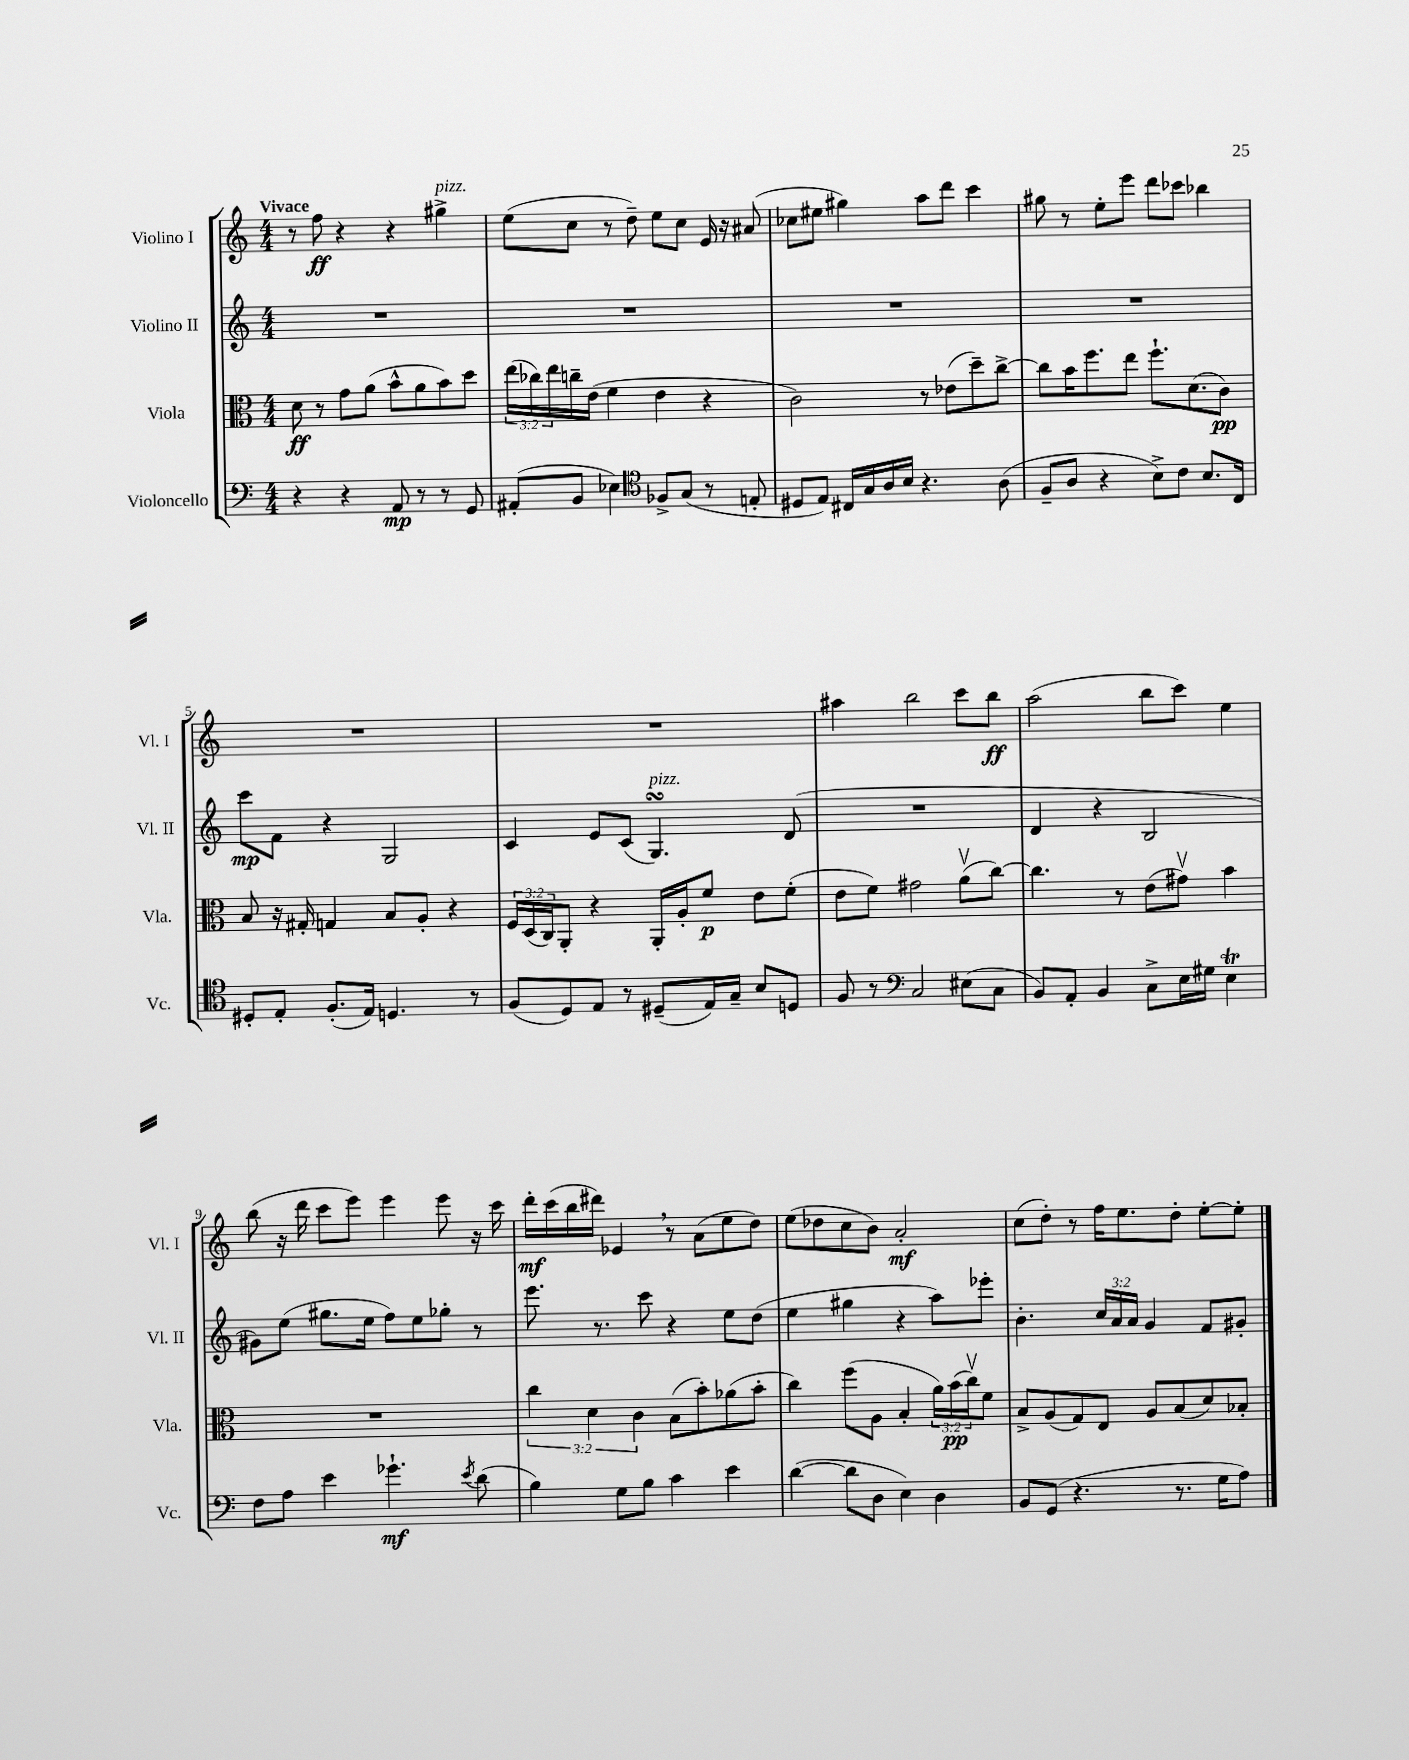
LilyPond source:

<<
\new StaffGroup <<
\new Staff = "s0" \with { instrumentName = "Violino I" shortInstrumentName = "Vl. I" } {
    \clef treble \key c \major \numericTimeSignature \time 4/4 \tempo "Vivace"
    r8 f''8\ff r4 r4 gis''4->^\markup { \italic "pizz." } |
    e''8( c''8 r8 d''8--) e''8 c''8 e'16 r16 ais'8( |
    ces''8 eis''8 gis''4) a''8 d'''8 c'''4 |
    gis''8 r8 e''8-. e'''8 d'''8 ces'''8 bes''4 |
    R1 |
    R1 |
    ais''4 b''2 c'''8 b''8\ff |
    a''2( b''8 c'''8) e''4 |
    b''8( r16 d'''16 c'''8 e'''8) e'''4 e'''8 r16 c'''16 |
    d'''16-.\mf c'''16( b''16 dis'''16) ees'4 \breathe r8 a'8( e''8 d''8) |
    e''8( des''8 c''8 b'8) a'2-.\mf |
    c''8( d''8-.) r8 f''16 e''8. d''8-. e''8~-. e''8-. \bar "|." |
}
\new Staff = "s1" \with { instrumentName = "Violino II" shortInstrumentName = "Vl. II" } {
    \clef treble \key c \major \numericTimeSignature \time 4/4 \override Staff.TupletNumber.text = #tuplet-number::calc-fraction-text
    R1 |
    R1 |
    R1 |
    R1 |
    c'''8\mp f'8 r4 g2 |
    c'4 e'8 c'8( g4.\turn^\markup { \italic "pizz." }) d'8( |
    R1 |
    d'4 r4 b2 |
    gis'8) e''8( gis''8. e''16 f''8) e''8 ges''8-. r8 |
    e'''8. r8. c'''8 r4 e''8 d''8( |
    e''4 gis''4 r4 a''8) ees'''8-. |
    b'4.-. \tuplet 3/2 { c''16 a'16 a'16 } g'4 f'8 gis'8-. \bar "|." |
}
\new Staff = "s2" \with { instrumentName = "Viola" shortInstrumentName = "Vla." } {
    \clef alto \key c \major \numericTimeSignature \time 4/4 \override Staff.TupletNumber.text = #tuplet-number::calc-fraction-text
    d'8\ff r8 g'8 a'8( b'8-^ a'8 b'8) d''8 |
    \tuplet 3/2 { e''16( ces''16) e''16 } c''16-- e'16( f'4 e'4 r4 |
    c'2) r8 ees'8( d''8--) c''8~-> |
    c''8 b'16 f''8. e''8 f''8.-! d'8.( c'8\pp) |
    b8 r16 gis16-. g4 b8 a8-. r4 |
    \tuplet 3/2 { f16 d16( c16) } a,8-. r4 a,16-. a16-. f'8\p e'8 f'8-.( |
    e'8 f'8) gis'2 a'8\upbow( c''8~) |
    c''4. r8 e'8( gis'8\upbow) b'4 |
    R1 |
    \tuplet 3/2 { c''4 d'4 c'4 } b8( b'8-.) aes'8( b'8-. |
    c''4) f''8( a8 b4-. \tuplet 3/2 { a'16) b'16\pp( c''16\upbow) } f'8 |
    b8-> a8( g8) e8 a8 b8( d'8) bes8-. \bar "|." |
}
\new Staff = "s3" \with { instrumentName = "Violoncello" shortInstrumentName = "Vc." } {
    \clef bass \key c \major \numericTimeSignature \time 4/4
    r4 r4 a,8\mp r8 r8 g,8 |
    ais,8-.( b,8 ees4) \clef tenor fes8-> g8( r8 e8-. |
    dis8 e8) cis16 g16 a16 b16 r4. a8( |
    f8-- a8 r4 b8->) c'8 b8. c16 |
    dis8-. e8-. f8.-.( e16) d4. r8 |
    f8( d8) e8 r8 dis8--( e16) g16-- b8 d8 |
    f8 r8 \clef bass c2 eis8( c8 |
    b,8) a,8-. b,4 c8-> e16 gis16 e4\trill |
    f8 a8 e'4 ges'4.-!\mf \acciaccatura { e'8 } d'8( |
    b4) g8 b8 c'4 e'4 |
    d'4~( d'8 d8 e4) d4 |
    b,8 g,8( r4. r8. g16 a8) \bar "|." |
}
>>
>>
